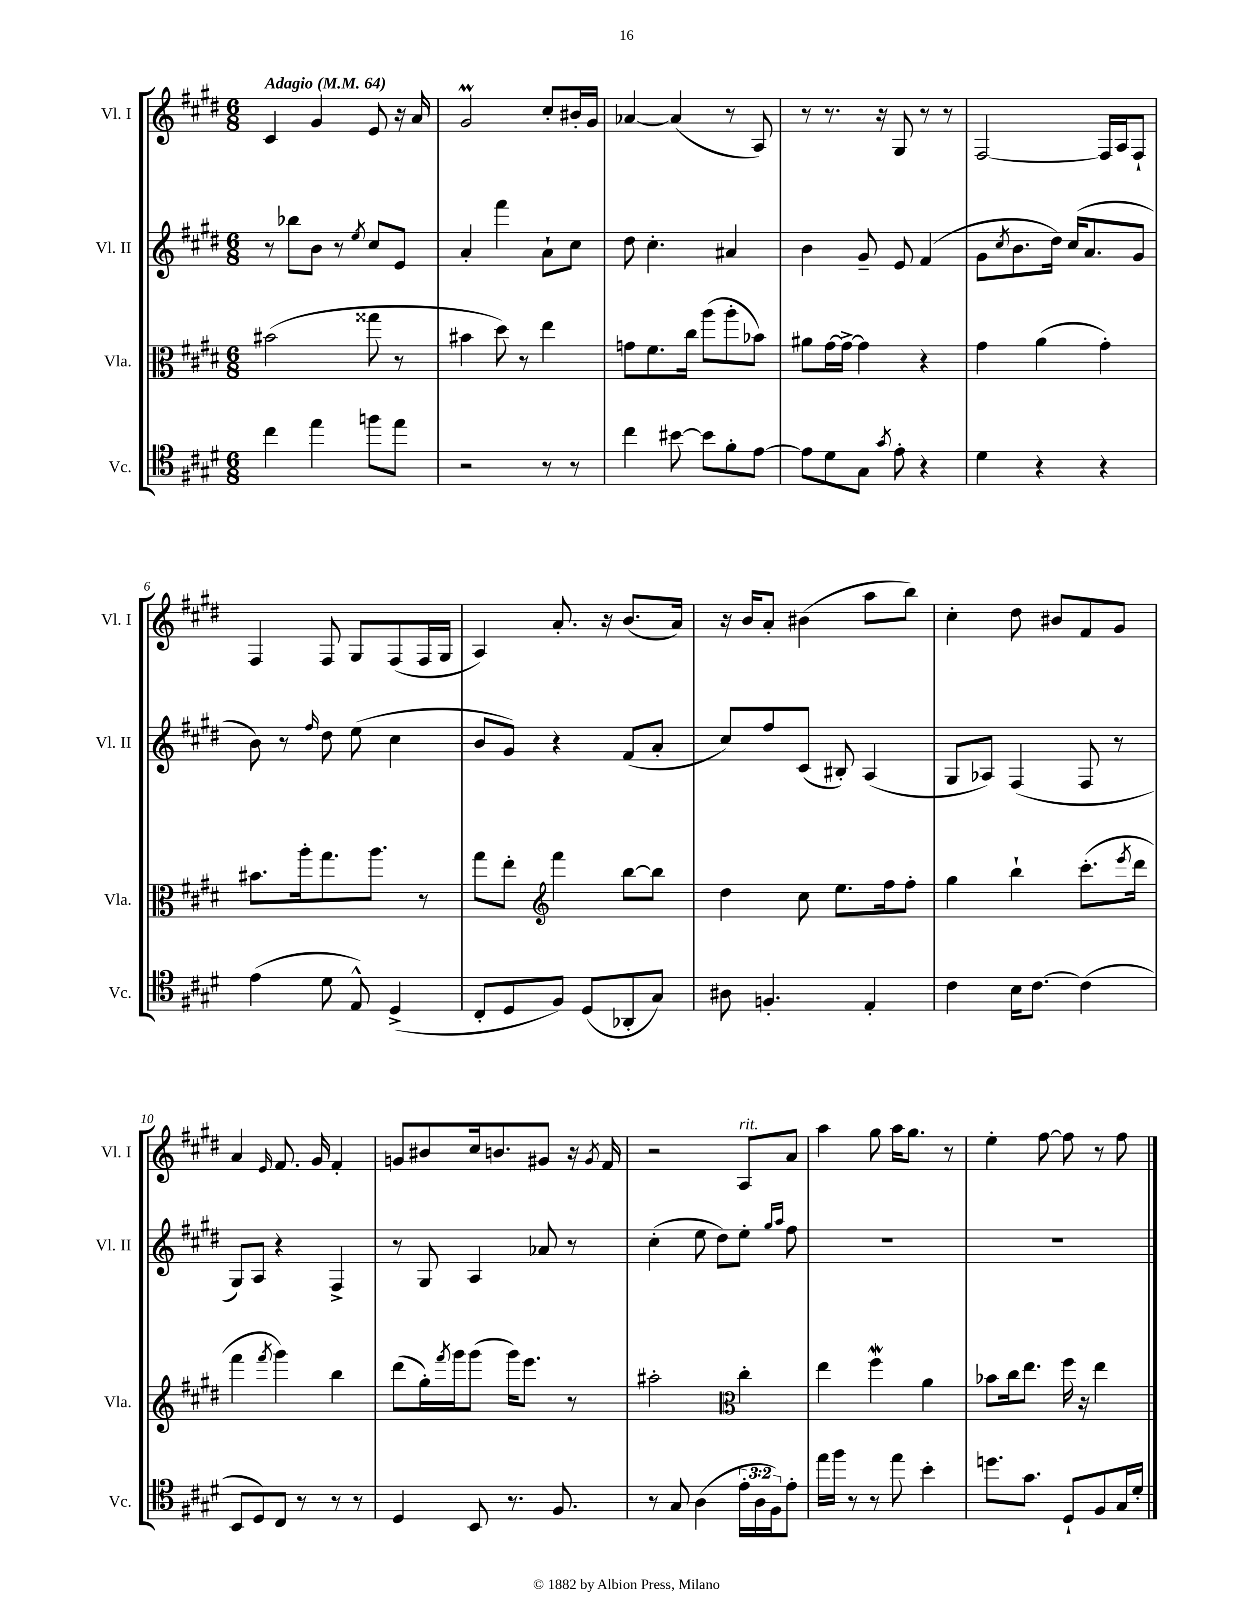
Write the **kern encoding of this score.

**kern	**kern	**kern	**kern
*part4	*part3	*part2	*part1
*staff4	*staff3	*staff2	*staff1
*I"Vc.	*I"Vla.	*I"Vl. II	*I"Vl. I
*I'Vc.	*I'Vla.	*I'Vl. II	*I'Vl. I
*clefC4	*clefC3	*clefG2	*clefG2
*k[f#c#g#d#]	*k[f#c#g#d#]	*k[f#c#g#d#]	*k[f#c#g#d#]
*M6/8	*M6/8	*M6/8	*M6/8
*MM64	*MM64	*MM64	*MM64
=1	=1	=1	=1
!	!	!	!LO:TX:a:B:t=Adagio
4cc#\	(2b#X\	8r	4c#/
.	.	8bb-X\L	.
4ee\	.	8b\J	4g#/
.	.	8r	.
.	.	8qee/	.
8ffn\L	8gg##X\	8cc#/L	8e/
8ee\J	8r	8e/J	16r
.	.	.	16a/
=2	=2	=2	=2
2r	4b#X\	4a'/	2g#m/
.	8dd#\)	4fff#\	.
.	8r	.	.
8r	4ee\	8a`\L	8cc#'/L
8r	.	8cc#\J	16b#X'/L
.	.	.	16g#/JJ
=3	=3	=3	=3
4cc#\	8gn\L	8dd#\	[4a-X/
.	8.f#\	4.cc#'\	.
[8b#X\	.	.	(4a-/]
.	16cc#\Jk	.	.
8b#\L]	(8aa\L	.	.
8f#'\	8aa'\	4a#X/	8r
[8e\J	8b-X\J)	.	8A/)
=4	=4	=4	=4
8e\L]	8a#X\L	4b\	8r
8d#\	[16g#\L	.	8.r
.	16g#^\JJ_	.	.
8G#\J	4g#\]	8g#~/	.
.	.	.	16r
8qg#/	.	.	.
8e'\	.	8e/	8G#/
4r	4r	(4f#/	8r
.	.	.	8r
=5	=5	=5	=5
4d#\	4g#\	8g#\L	[2F#/
.	.	8qcc#/	.
.	.	8.b\	.
4r	(4a\	.	.
.	.	16dd#\Jk)	.
.	.	(16cc#/KL	.
.	.	8.a/	.
4r	4g#'\)	.	16F#/LL]
.	.	.	16A/J
.	.	8g#/J	8F#`/J
!!LO:LB:g=z
=6	=6	=6	=6
(4e\	8.b#X\L	8b\)	4F#/
.	.	8r	.
.	16aa'\k	.	.
.	.	16qqff#/	.
8d#\	8.gg#\	8dd#\	8F#/
8E^^/)	.	(8ee\	8G#/L
.	8.aa\J	.	.
(4D#^/	.	4cc#\	(8F#/
.	8r	.	16F#/L
.	.	.	16G#/JJ
=7	=7	=7	=7
8C#'/L	8gg#\L	8b/L	4A/)
8D#/	8ee'\J	8g#/J)	.
*	*clefG2	*	*
8F#/J)	4fff#\	4r	8.a'/
(8D#/L	.	.	.
.	.	.	16r
8AA-X'/	[8bb\L	(8f#/L	(8.b/L
8G#/J)	8bb\J]	8a'/J	.
.	.	.	16a/Jk)
=8	=8	=8	=8
8A#X\	4dd#\	8cc#/L)	16r
.	.	.	16b/KL
4.Fn'/	.	8ff#/	8a'/J
.	8cc#\	(8c#/J	(4b#X\
.	8.ee\L	8B#X'/)	.
4E'/	.	(4A/	8aa\L
.	16ff#\k	.	.
.	8ff#'\J	.	8bb\J)
=9	=9	=9	=9
4c#\	4gg#\	8G#/L	4cc#'\
.	.	8A-X/J)	.
16B\KL	4bb`\	(4F#/	8dd#\
[8.c#\J	.	.	.
.	.	.	8b#X/L
(4c#\]	(8.ccc#'\L	8F#/	8f#/
.	.	8r	8g#/J
.	8qeee/	.	.
.	16ddd#\Jk	.	.
!!LO:LB:g=z
=10	=10	=10	=10
8BB/L	4fff#\	8G#/L)	4a/
8D#/)	.	8A/J	.
.	8qfff#/	.	16qqe/
8C#/J	4ggg#\)	4r	8.f#/
8r	.	.	.
.	.	.	16g#/
8r	4bb\	4F#^/	4f#'/
8r	.	.	.
=11	=11	=11	=11
4D#/	(8ddd#\L	8r	8gn/L
.	16gg#'\L)	8G#/	8b#X/
.	8qfff#/	.	.
.	16ggg#\J	.	.
8BB/	(8ggg#\J	4A/	16cc#/k
.	.	.	8.bn/
8.r	16ggg#\KL)	.	.
.	8.eee\J	.	.
.	.	8a-X/	8g#X/J
8.F#/	.	.	.
.	8r	8r	16r
.	.	.	8qg#/
.	.	.	16f#/
=12	=12	=12	=12
8r	2aa#X'\	(4cc#'\	2r
8G#/	.	.	.
(4A\	.	8ee\	.
.	.	8dd#\L)	.
*	*clefC3	*	*
!	!	!	!LO:TX:a:i:t=rit.
24e'\LL	4cc#'\	8ee'\J	8A/L
24A\	.	.	.
24F#\J)	.	.	.
.	.	16qqgg#/LL	.
.	.	16qqaa/JJ	.
8e'\J	.	8ff#\	8a/J
=13	=13	=13	=13
16ee\LL	4ee\	2.r	4aa\
16ff#\JJ	.	.	.
8r	.	.	.
8r	4ff#W\	.	8gg#\
8ee\	.	.	16aa\KL
.	.	.	8.gg#\J
4b'\	4a\	.	.
.	.	.	8r
=14	=14	=14	=14
8.ddn\L	8b-X\L	2.r	4ee'\
.	16cc#\k	.	.
8.g#\J	8.ee\J	.	.
.	.	.	[8ff#\
8D#`/L	16ff#\	.	8ff#\]
.	16r	.	.
8F#/	4ee\	.	8r
16G#/L	.	.	8ff#\
16d#'/JJ	.	.	.
==	==	==	==
*-	*-	*-	*-
